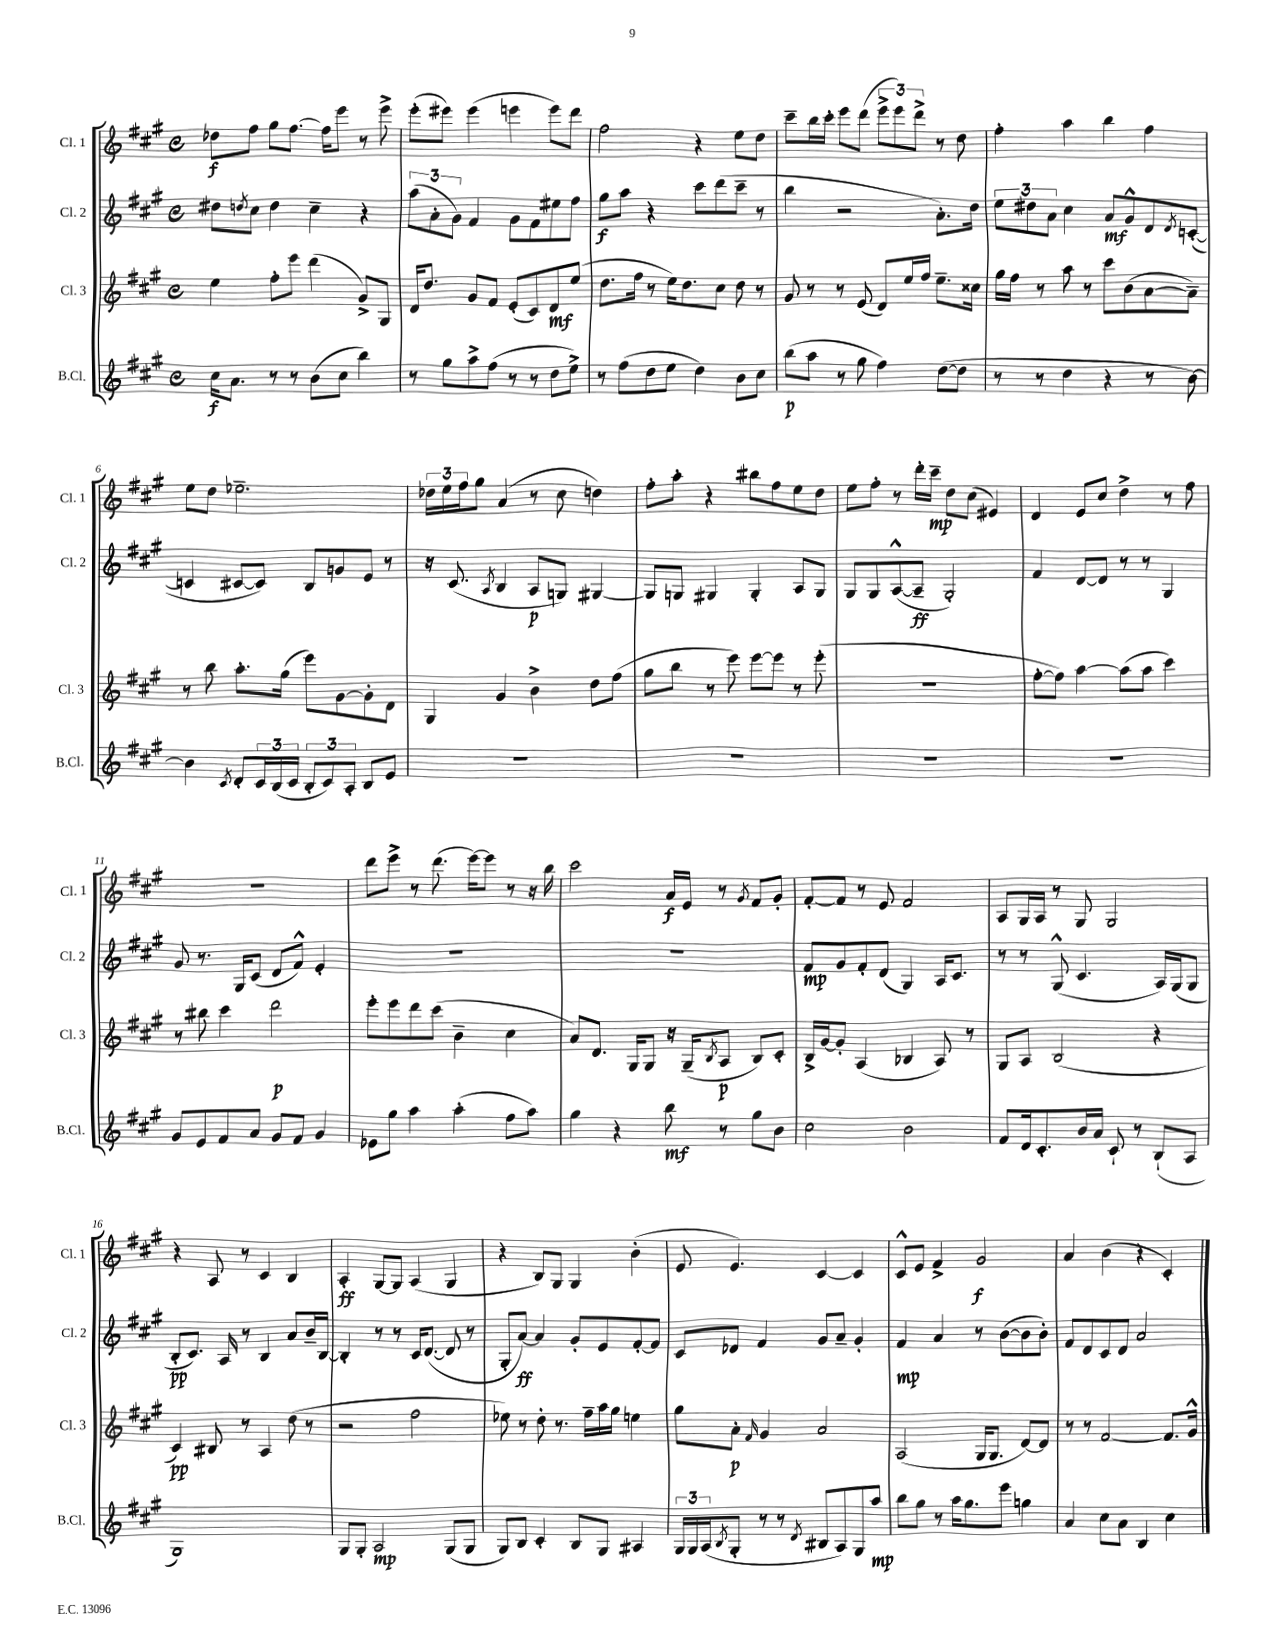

**kern	**dynam	**kern	**dynam	**kern	**dynam	**kern	**dynam
*part4	*part4	*part3	*part3	*part2	*part2	*part1	*part1
*staff4	*staff4	*staff3	*staff3	*staff2	*staff2	*staff1	*staff1
*I"B.Cl.	*	*I"Cl. 3	*	*I"Cl. 2	*	*I"Cl. 1	*
*I'B.Cl.	*	*I'Cl. 3	*	*I'Cl. 2	*	*I'Cl. 1	*
*clefG2	*	*clefG2	*	*clefG2	*	*clefG2	*
*k[f#c#g#]	*	*k[f#c#g#]	*	*k[f#c#g#]	*	*k[f#c#g#]	*
*M4/4	*	*M4/4	*	*M4/4	*	*M4/4	*
*met(c)	*	*met(c)	*	*met(c)	*	*met(c)	*
=1	=1	=1	=1	=1	=1	=1	=1
16cc#\KL	f	4ee\	.	8dd#X\L	.	8dd-X\L	f
8.a\J	.	.	.	.	.	.	.
.	.	.	.	8qddn/	.	.	.
.	.	.	.	8cc#\J	.	8ff#\J	.
8r	.	8ff#'\L	.	4dd\	.	8gg#\L	.
8r	.	8eee\J	.	.	.	[8.ff#\J	.
(8b\L	.	(4ddd\	.	4cc#~\	.	.	.
.	.	.	.	.	.	16ff#\KL]	.
8cc#\J	.	.	.	.	.	8eee\J	.
4bb\)	.	8g#^/L)	.	4r	.	8r	.
.	.	8G#/J	.	.	.	8eee^\	.
=2	=2	=2	=2	=2	=2	=2	=2
8r	.	16d/KL	.	(12aa\L	.	(8eee'\L	.
.	.	8.dd/J	.	.	.	.	.
.	.	.	.	12a'\	.	.	.
8gg#\L	.	.	.	.	.	8eee#X\J)	.
.	.	.	.	12g#\J)	.	.	.
8aa^\	.	8g#/L	.	4f#/	.	(4eee#\	.
(8ff#\J	.	8f#/J	.	.	.	.	.
8r	.	(8e'/L	.	8g#\L	.	4eeen\	.
8r	.	8c#/)	.	8f#\	.	.	.
8dd\L	.	8d/	mf	8ee#X\	.	8eee\L)	.
8ee^\J)	.	(8ee/J	.	8ff#\J	.	8ddd\J	.
=3	=3	=3	=3	=3	=3	=3	=3
8r	.	8.dd\L	.	8gg#\L	f	2ff#\	.
(8ff#\L	.	.	.	8aa\J	.	.	.
.	.	16ff#\Jk	.	.	.	.	.
8dd\	.	8r	.	4r	.	.	.
8ee\J	.	16ee\KL)	.	.	.	.	.
.	.	8.dd\	.	.	.	.	.
4dd\)	.	.	.	8ccc#\L	.	4r	.
.	.	8cc#\J	.	(8ddd\	.	.	.
8b\L	.	8dd\	.	8ccc#~\J	.	8ee\L	.
8cc#\J	.	8r	.	8r	.	8dd\J	.
=4	=4	=4	=4	=4	=4	=4	=4
(8bb\L	p	8g#/	.	4bb\	.	8ccc#~\L	.
8aa\J	.	8r	.	.	.	16bb\L	.
.	.	.	.	.	.	16ccc#'\JJ	.
8r	.	8r	.	2r	.	8eee\L	.
8gg#\	.	(8e/	.	.	.	(8ddd\J	.
4ff#\)	.	8d/L)	.	.	.	12eee^\L	.
.	.	.	.	.	.	12eee\)	.
.	.	16ee/L	.	.	.	.	.
.	.	.	.	.	.	12ddd^\J	.
.	.	16ff#/JJ	.	.	.	.	.
([8dd\L	.	8.ee~\L	.	8.a'\L)	.	8r	.
8dd\J]	.	.	.	.	.	8dd\	.
.	.	16cc##X\Jk	.	16dd\Jk	.	.	.
=5	=5	=5	=5	=5	=5	=5	=5
8r	.	16gg#\LL	.	12ee\L	.	4ff#'\	.
.	.	16ff#\JJ	.	.	.	.	.
.	.	.	.	12dd#X\	.	.	.
8r	.	8r	.	.	.	.	.
.	.	.	.	12a\J	.	.	.
4dd\	.	8aa\	.	4cc#\	.	4aa\	.
.	.	8r	.	.	.	.	.
4r	.	8ccc#\L	.	8a/L	mf	4bb\	.
.	.	(8b\	.	8g#^^/	.	.	.
8r	.	[8a\	.	8d/	.	4ff#\	.
.	.	.	.	8qd/	.	.	.
[8b\)	.	8a~\J])	.	([8cn'/J	.	.	.
!!LO:LB:g=z
=6	=6	=6	=6	=6	=6	=6	=6
4b\]	.	8r	.	4cn/]	.	8ee\L	.
.	.	8bb\	.	.	.	8dd\J	.
8qc#/	.	.	.	.	.	.	.
8d'/L	.	8.aa'\L	.	[8c#X/L	.	2.ee-X~\	.
24c#/L	.	.	.	8c#/J])	.	.	.
(24B/	.	.	.	.	.	.	.
.	.	(16gg#\Jk	.	.	.	.	.
24c#/JJ	.	.	.	.	.	.	.
12B'/L	.	8eee\L)	.	8B/L	.	.	.
12c#/)	.	.	.	.	.	.	.
.	.	[8g#\	.	8gn/	.	.	.
12A'/J	.	.	.	.	.	.	.
8B/L	.	8g#'\]	.	8e/J	.	.	.
8e/J	.	8d\J	.	8r	.	.	.
=7	=7	=7	=7	=7	=7	=7	=7
1r	.	4G#/	.	16r	.	24dd-X\LL	.
.	.	.	.	.	.	24ee\	.
.	.	.	.	(8.c#/	.	.	.
.	.	.	.	.	.	24ff#\J	.
.	.	.	.	.	.	8gg#\J	.
.	.	.	.	8qA/	.	.	.
.	.	4g#/	.	4B/	.	(4a/	.
.	.	4b^\	.	8A/L	p	8r	.
.	.	.	.	8Gn/J)	.	8cc#\	.
.	.	8dd\L	.	[4G#X/	.	4ddn\)	.
.	.	(8ff#\J	.	.	.	.	.
=8	=8	=8	=8	=8	=8	=8	=8
1r	.	8gg#\L	.	8G#/L]	.	8ff#'\L	.
.	.	8bb\J	.	8Gn/J	.	8aa'\J	.
.	.	8r	.	4G#X/	.	4r	.
.	.	8eee\)	.	.	.	.	.
.	.	[8eee\L	.	4G#'/	.	8bb#X\L	.
.	.	8eee\J]	.	.	.	8ff#\	.
.	.	8r	.	8A/L	.	8ee\	.
.	.	(8eee'\	.	8G#/J	.	8dd\J	.
=9	=9	=9	=9	=9	=9	=9	=9
1r	.	1r	.	8G#/L	.	8ee\L	.
.	.	.	.	8G#/	.	8ff#'\J	.
.	.	.	.	([8A^^/	.	8r	.
.	.	.	.	8A~/J]	ff	16ddd'\LL	.
.	.	.	.	.	.	16ccc#~\JJ	mp
.	.	.	.	2G#'/)	.	8dd\L	.
.	.	.	.	.	.	(8cc#\J	.
.	.	.	.	.	.	4e#X/)	.
=10	=10	=10	=10	=10	=10	=10	=10
1r	.	[8ff#'\L	.	4f#/	.	4d/	.
.	.	8ff#\J])	.	.	.	.	.
.	.	[4aa\	.	[8d/L	.	8e/L	.
.	.	.	.	8d/J]	.	8cc#/J	.
.	.	(8aa\L]	.	8r	.	4dd^\	.
.	.	8aa\J	.	8r	.	.	.
.	.	4ccc#\)	.	4G#/	.	8r	.
.	.	.	.	.	.	8ff#\	.
!!LO:LB:g=z
=11	=11	=11	=11	=11	=11	=11	=11
8g#/L	.	8r	.	8g#/	.	1r	.
8e/	.	8bb#X\	.	8.r	.	.	.
8f#/	.	4ccc#\	.	.	.	.	.
.	.	.	.	16G#/KL	.	.	.
8a/J	.	.	.	(8c#/J	.	.	.
8g#/L	.	2ddd\	p	8d/L	.	.	.
8f#/J	.	.	.	8f#^^/J)	.	.	.
4g#/	.	.	.	4e'/	.	.	.
=12	=12	=12	=12	=12	=12	=12	=12
8e-X\L	.	8eee'\L	.	1r	.	8ddd\L	.
8gg#\J	.	8eee\	.	.	.	8eee^\J	.
4aa\	.	8ddd\	.	.	.	8r	.
.	.	(8ccc#\J	.	.	.	(8.ddd\	.
(4aa'\	.	4b~\	.	.	.	.	.
.	.	.	.	.	.	[16eee\KL)	.
.	.	.	.	.	.	8eee\J]	.
8ff#\L	.	4cc#\	.	.	.	8r	.
8aa\J)	.	.	.	.	.	16r	.
.	.	.	.	.	.	16bb\	.
=13	=13	=13	=13	=13	=13	=13	=13
4gg#\	.	8a/L)	.	1r	.	2ccc#\	.
.	.	8.d/J	.	.	.	.	.
4r	.	.	.	.	.	.	.
.	.	16G#/KL	.	.	.	.	.
.	.	8G#/J	.	.	.	.	.
8bb\	mf	16r	.	.	.	16a/LL	f
.	.	(16G#~/KL	.	.	.	16e/JJ	.
.	.	8qB/	.	.	.	.	.
8r	.	8A/J	p	.	.	8r	.
.	.	.	.	.	.	8qg#/	.
8gg#\L	.	8B/L)	.	.	.	8f#/L	.
8b\J	.	8c#'/J	.	.	.	8g#'/J	.
=14	=14	=14	=14	=14	=14	=14	=14
2cc#\	.	16B^/LL	.	8f#/L	mp	[8f#'/L	.
.	.	[16g#/J	.	.	.	.	.
.	.	8g#'/J]	.	8g#/	.	8f#/J]	.
.	.	(4A/	.	8f#'/	.	8r	.
.	.	.	.	(8d/J	.	8e/	.
2b\	.	4B-X/	.	4G#/)	.	2f#/	.
.	.	8A/)	.	16A/KL	.	.	.
.	.	.	.	8.c#/J	.	.	.
.	.	8r	.	.	.	.	.
=15	=15	=15	=15	=15	=15	=15	=15
8f#/L	.	8G#/L	.	8r	.	8A/L	.
16d/k	.	8A/J	.	8r	.	16G#/L	.
8.c#'/	.	.	.	.	.	16A/JJ	.
.	.	(2B/	.	(8G#^^/	.	8r	.
16b/L	.	.	.	4.c#/	.	8G#/	.
16a/JJ	.	.	.	.	.	.	.
8c#`/	.	.	.	.	.	2G#/	.
8r	.	.	.	.	.	.	.
(8B`/L	.	4r	.	16A/LL)	.	.	.
.	.	.	.	(16G#/J	.	.	.
8A/J	.	.	.	8G#/J	.	.	.
!!LO:LB:g=z
=16	=16	=16	=16	=16	=16	=16	=16
1G#)	.	4c#/)	pp	8B'/L	pp	4r	.
.	.	.	.	8.c#/J)	.	.	.
.	.	8B#X/	.	.	.	8A/	.
.	.	.	.	16A/	.	.	.
.	.	8r	.	8r	.	8r	.
.	.	4A/	.	4B/	.	4c#/	.
.	.	(8dd\	.	8a/L	.	4B/	.
.	.	8r	.	16b~/L	.	.	.
.	.	.	.	[16B/JJ	.	.	.
=17	=17	=17	=17	=17	=17	=17	=17
8G#/L	.	2r	.	4B'/]	.	4A'/	ff
8G#'/J	.	.	.	.	.	.	.
2A/	mp	.	.	8r	.	[8G#/L	.
.	.	.	.	8r	.	8G#/J]	.
.	.	2ff#\	.	16c#/KL	.	(4A/	.
.	.	.	.	([8.d/J	.	.	.
(8G#/L	.	.	.	8d/]	.	4G#/	.
8G#/J	.	.	.	8r	.	.	.
=18	=18	=18	=18	=18	=18	=18	=18
8G#/L)	.	8ee-X\)	.	8G#'/L	.	4r	.
8B/J	.	8r	.	[8a/J)	ff	.	.
4c#'/	.	8dd'\	.	4a/]	.	8B/L)	.
.	.	8.r	.	.	.	8G#/J	.
8B/L	.	.	.	8g#'/L	.	4G#/	.
.	.	16ff#~\LL	.	.	.	.	.
8G#/J	.	16aa\	.	8e/	.	.	.
.	.	16gg#\JJ	.	.	.	.	.
4A#X/	.	4een\	.	[8f#'/	.	(4b'\	.
.	.	.	.	8f#/J]	.	.	.
=19	=19	=19	=19	=19	=19	=19	=19
24G#/LL	.	8gg#\L	.	8c#/L	.	8e/	.
24G#/	.	.	.	.	.	.	.
(24A/J	.	.	.	.	.	.	.
8qB/	.	.	.	.	.	.	.
8G#'/J	.	8a'\J	p	8d-X/J	.	4.e/)	.
.	.	16qqf#/	.	.	.	.	.
8r	.	4g#/	.	4f#/	.	.	.
8r	.	.	.	.	.	.	.
8qd/	.	.	.	.	.	.	.
8B#X/L	.	2a/	.	8g#/L	.	[4c#/	.
8A/)	.	.	.	8a~/J	.	.	.
8G#/	.	.	.	4g#'/	.	4c#/]	.
8aa/J	mp	.	.	.	.	.	.
=20	=20	=20	=20	=20	=20	=20	=20
8bb\L	.	(2A/	.	4f#/	mp	8c#^^/L	.
8gg#\J	.	.	.	.	.	8e/J	.
8r	.	.	.	4a/	.	4f#^/	.
16aa\KL	.	.	.	.	.	.	.
8.gg#\	.	.	.	.	.	.	.
.	.	16G#/KL	.	8r	.	2g#/	f
.	.	8.G#/J	.	.	.	.	.
8eee\J	.	.	.	([8b\L	.	.	.
4ggn\	.	[8d/L)	.	8b\]	.	.	.
.	.	8d/J]	.	8b'\J)	.	.	.
=21	=21	=21	=21	=21	=21	=21	=21
4a/	.	8r	.	8f#/L	.	4a/	.
.	.	8r	.	8d/	.	.	.
8cc#\L	.	[2f#/	.	8c#/	.	(4b\	.
8a\J	.	.	.	8d/J	.	.	.
4B/	.	.	.	2a/	.	4r	.
4cc#\	.	8.f#/L]	.	.	.	4c#'/)	.
.	.	16g#^^/Jk	.	.	.	.	.
==	==	==	==	==	==	==	==
*-	*-	*-	*-	*-	*-	*-	*-
